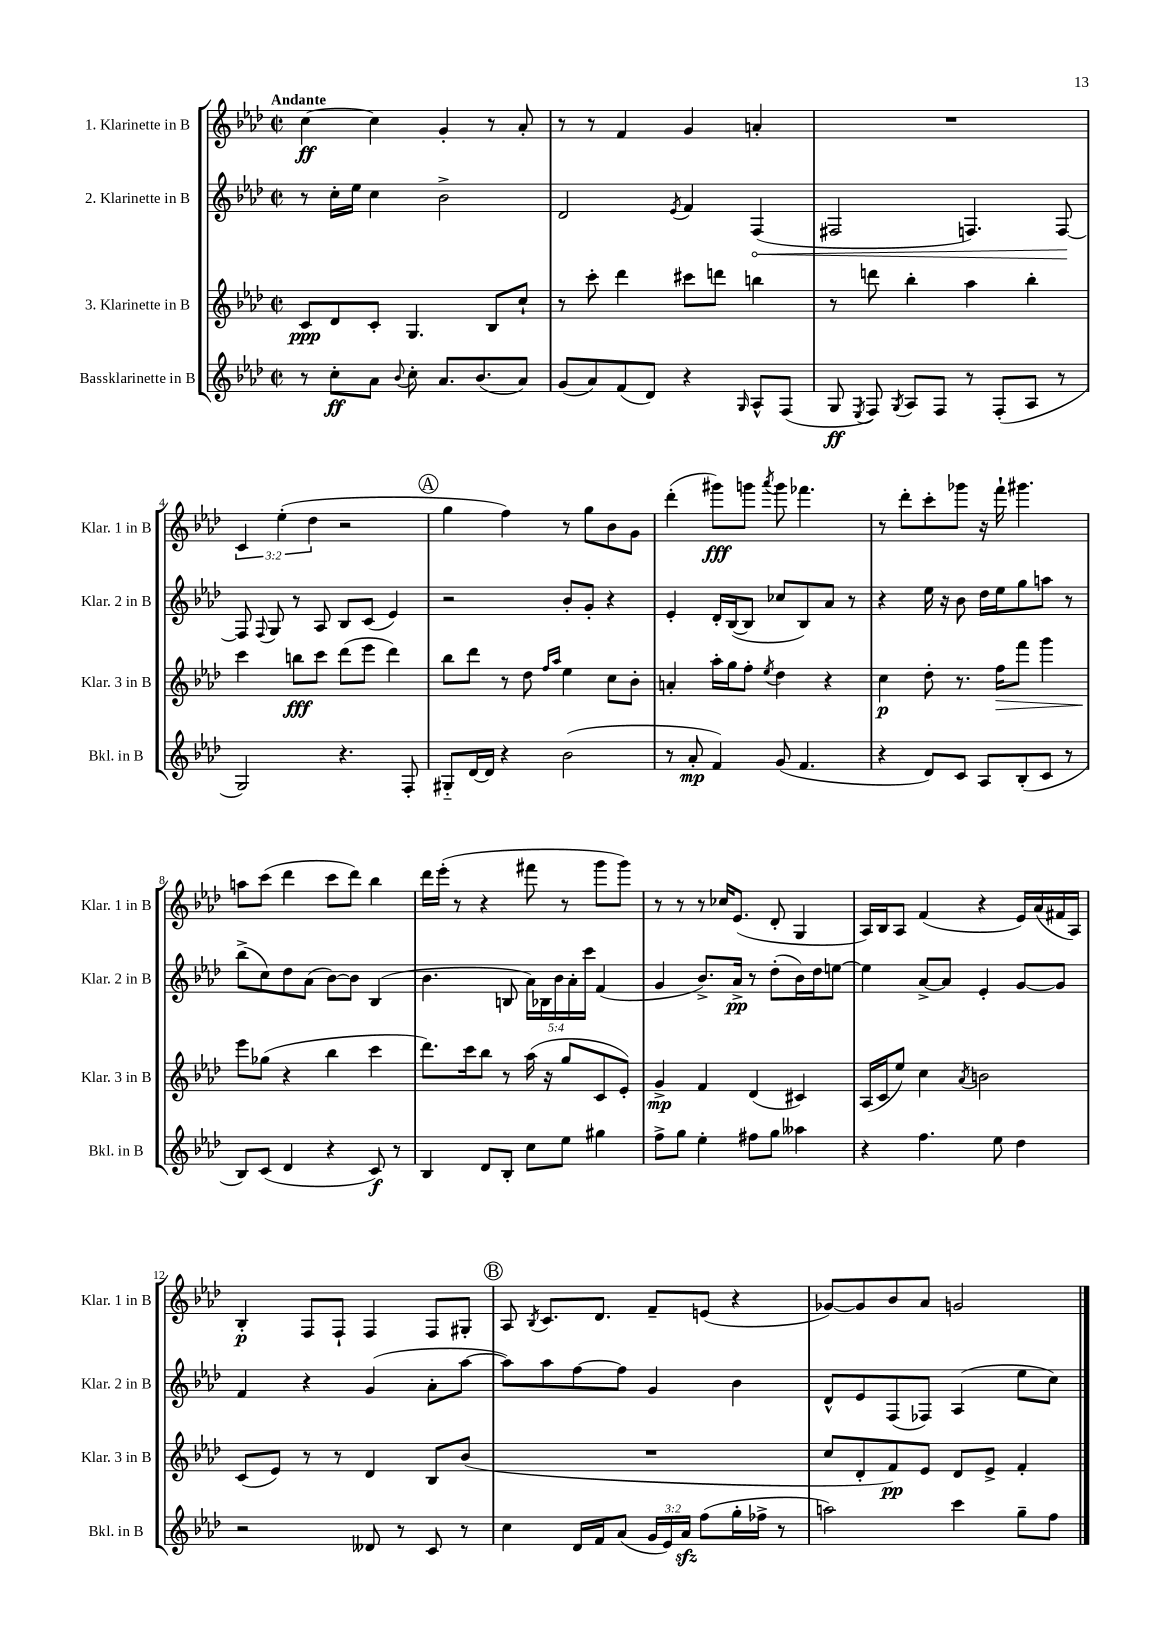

**kern	**dynam	**kern	**dynam	**kern	**dynam	**kern	**dynam
*part4	*part4	*part3	*part3	*part2	*part2	*part1	*part1
*staff4	*staff4	*staff3	*staff3	*staff2	*staff2	*staff1	*staff1
*I"Bassklarinette in B	*	*I"3. Klarinette in B	*	*I"2. Klarinette in B	*	*I"1. Klarinette in B	*
*I'Bkl. in B	*	*I'Klar. 3 in B	*	*I'Klar. 2 in B	*	*I'Klar. 1 in B	*
*clefG2	*	*clefG2	*	*clefG2	*	*clefG2	*
*k[b-e-a-d-]	*	*k[b-e-a-d-]	*	*k[b-e-a-d-]	*	*k[b-e-a-d-]	*
*M2/2	*	*M2/2	*	*M2/2	*	*M2/2	*
*met(c|)	*	*met(c|)	*	*met(c|)	*	*met(c|)	*
=1	=1	=1	=1	=1	=1	=1	=1
!	!	!	!	!	!	!LO:TX:a:B:t=Andante	!
8r	.	8c/L	ppp	8r	.	[4cc\	ff
8cc'\L	ff	8d-/	.	16cc'\LL	.	.	.
.	.	.	.	16ee-\JJ	.	.	.
8a-\J	.	8c'/J	.	4cc\	.	4cc\]	.
8qqb-/	.	.	.	.	.	.	.
8cc'\	.	4.G/	.	.	.	.	.
8.a-/L	.	.	.	2b-^\	.	4g'/	.
(8.b-/	.	.	.	.	.	.	.
.	.	8B-/L	.	.	.	8r	.
8a-/J)	.	8cc`/J	.	.	.	8a-'/	.
=2	=2	=2	=2	=2	=2	=2	=2
(8g/L	.	8r	.	2d-/	.	8r	.
8a-/)	.	8ccc'\	.	.	.	8r	.
(8f/	.	4ddd-\	.	.	.	4f/	.
8d-/J)	.	.	.	.	.	.	.
.	.	.	.	8qe-/	.	.	.
4r	.	8ccc#X\L	.	4f/	.	4g/	.
.	.	8dddn\J	.	.	.	.	.
16qqG/	.	.	.	.	.	.	.
!	!	!	!	!	!LO:HP:b	!	!
8A-^^/L	.	4bbn\	.	(4F/	<	4an'/	.
(8F/J	.	.	.	.	.	.	.
=3	=3	=3	=3	=3	=3	=3	=3
8G/	ff	8r	.	2F#X/	.	1r	.
8qE-/	.	.	.	.	.	.	.
8F/)	.	8dddn\	.	.	.	.	.
8qG/	.	.	.	.	.	.	.
8A-/L	.	4bb-'\	.	.	.	.	.
8F/J	.	.	.	.	.	.	.
8r	.	4aa-\	.	4.Fn/)	.	.	.
(8F'/L	.	.	.	.	.	.	.
8A-/J	.	4bb-'\	.	.	.	.	.
8r	.	.	.	[8F/	.	.	.
.	.	.	.	.	[	.	.
!!LO:LB:g=z
=4	=4	=4	=4	=4	=4	=4	=4
2G/)	.	4ccc\	.	8F/]	.	6c/	.
.	.	.	.	8qqF/	.	.	.
.	.	.	.	8G/	.	.	.
.	.	.	.	.	.	(6ee-'\	.
.	.	8bbn\L	fff	8r	.	.	.
.	.	.	.	.	.	6dd-\	.
.	.	8ccc\J	.	8A-/	.	.	.
4.r	.	(8ddd-\L	.	8B-/L	.	2r	.
.	.	8eee-\J	.	(8c/J	.	.	.
.	.	4ddd-\)	.	4e-/)	.	.	.
8F'/	.	.	.	.	.	.	.
!!LO:REH:place=s1:t=A
=5	=5	=5	=5	=5	=5	=5	=5
8G#X/L	.	8bb-\L	.	2r	.	4gg\	.
[16d-/L	.	8ddd-\J	.	.	.	.	.
16d-/JJ]	.	.	.	.	.	.	.
4r	.	8r	.	.	.	4ff\)	.
.	.	8dd-\	.	.	.	.	.
.	.	16qqff/LL	.	.	.	.	.
.	.	16qqaa-/JJ	.	.	.	.	.
(2b-\	.	4ee-\	.	8b-'/L	.	8r	.
.	.	.	.	8g'/J	.	8gg\L	.
.	.	8cc\L	.	4r	.	8b-\	.
.	.	8b-'\J	.	.	.	8g\J	.
=6	=6	=6	=6	=6	=6	=6	=6
8r	.	4an'/	.	4e-'/	.	(4ddd-'\	.
8a-'/	mp	.	.	.	.	.	.
4f/)	.	16aa-'\LL	.	16d-'/LL	.	8ggg#X\L)	fff
.	.	16gg\J	.	([16B-/J	.	.	.
.	.	8ff'\J	.	8B-/J]	.	8gggn\J	.
.	.	8qee-/	.	.	.	8qaaa-/	.
(8g/	.	4dd-\	.	8cc-X/L	.	8ggg\	.
4.f/	.	.	.	8B-/)	.	4.fff-X\	.
.	.	4r	.	8a-/J	.	.	.
.	.	.	.	8r	.	.	.
=7	=7	=7	=7	=7	=7	=7	=7
4r	.	4cc\	p	4r	.	8r	.
.	.	.	.	.	.	8ddd-'\L	.
8d-/L)	.	8dd-'\	.	16ee-\	.	8ccc'\	.
.	.	.	.	16r	.	.	.
8c/J	.	8.r	.	8b-\	.	8ggg-X\J	.
8A-/L	.	.	.	16dd-\LL	.	16r	.
!	!	!	!LO:HP:b	!	!	!	!
.	.	16ff\KL	>	16ee-\J	.	16fff`\	.
(8B-'/	.	8fff\J	.	8gg\	.	4.ggg#X\	.
8c/J	.	4ggg\	.	8aan\J	.	.	.
8r	.	.	.	8r	.	.	.
!!LO:LB:g=z
=8	=8	=8	=8	=8	=8	=8	=8
8B-/L)	.	8eee-\L	.	(8bb-^\L	.	8aan\L	.
(8c/J	.	(8gg-X\J	]	8cc\)	.	(8ccc\J	.
4d-/	.	4r	.	8dd-\	.	4ddd-\	.
.	.	.	.	(8a-\J	.	.	.
4r	.	4bb-\	.	[8b-\L)	.	8ccc\L	.
.	.	.	.	8b-\J]	.	8ddd-\J)	.
8c/)	f	4ccc\	.	(4B-/	.	4bb-\	.
8r	.	.	.	.	.	.	.
=9	=9	=9	=9	=9	=9	=9	=9
4B-/	.	8.ddd-\L)	.	4.b-\	.	16ddd-\LL	.
.	.	.	.	.	.	(16eee-'\JJ	.
.	.	.	.	.	.	8r	.
.	.	16ccc\k	.	.	.	.	.
8d-/L	.	8bb-\J	.	.	.	4r	.
8B-'/J	.	8r	.	8Bn/	.	.	.
8cc\L	.	(16aa-\	.	20a-\LL)	.	8fff#X\	.
.	.	.	.	20B-X\	.	.	.
.	.	16r	.	.	.	.	.
.	.	.	.	20b-\	.	.	.
8ee-\J	.	8gg/L	.	.	.	8r	.
.	.	.	.	20a-'\	.	.	.
.	.	.	.	20ccc\JJ	.	.	.
4gg#X\	.	8c/	.	(4f/	.	8ggg\L	.
.	.	8e-'/J)	.	.	.	8ggg\J)	.
=10	=10	=10	=10	=10	=10	=10	=10
8ff^\L	.	4g^/	mp	4g/	.	8r	.
8gg\J	.	.	.	.	.	8r	.
4ee-'\	.	4f/	.	8.b-^/L)	.	8r	.
.	.	.	.	.	.	16cc-X/KL	.
.	.	.	.	16a-^/Jk	pp	(8.e-/J	.
8ff#X\L	.	(4d-/	.	8r	.	.	.
8gg\J	.	.	.	(8dd-'\L	.	8d-'/	.
4aa--X\	.	4c#X/)	.	16b-\L)	.	4G/	.
.	.	.	.	16dd-\J	.	.	.
.	.	.	.	[8een\J	.	.	.
=11	=11	=11	=11	=11	=11	=11	=11
4r	.	(16A-/LL	.	4ee\]	.	16A-/LL)	.
.	.	16c/J	.	.	.	16B-/J	.
.	.	8ee-/J)	.	.	.	8A-/J	.
4.ff\	.	4cc\	.	[8a-^/L	.	(4f/	.
.	.	.	.	8a-/J]	.	.	.
.	.	8qa-/	.	.	.	.	.
.	.	2bn\	.	4e-'/	.	4r	.
8ee-\	.	.	.	.	.	.	.
4dd-\	.	.	.	[8g/L	.	16e-/LL)	.
.	.	.	.	.	.	(16a-/	.
.	.	.	.	8g/J]	.	16f#X/	.
.	.	.	.	.	.	16A-/JJ)	.
!!LO:LB:g=z
=12	=12	=12	=12	=12	=12	=12	=12
2r	.	(8c/L	.	4f/	.	4B-'/	p
.	.	8e-/J)	.	.	.	.	.
.	.	8r	.	4r	.	8F/L	.
.	.	8r	.	.	.	8F`/J	.
8d--X/	.	4d-/	.	(4g/	.	4F/	.
8r	.	.	.	.	.	.	.
8c/	.	8B-/L	.	8a-'\L	.	8F/L	.
8r	.	(8b-/J	.	[8aa-\J	.	8G#X'/J	.
!!LO:REH:place=s1:t=B
=13	=13	=13	=13	=13	=13	=13	=13
4cc\	.	1r	.	8aa-\L])	.	8A-/	.
.	.	.	.	.	.	8qB-/	.
.	.	.	.	8aa-\	.	8.c/L	.
16d-/LL	.	.	.	[8ff\	.	.	.
16f/J	.	.	.	.	.	8.d-/J	.
(8a-/J	.	.	.	8ff\J]	.	.	.
24g/LL	.	.	.	4g/	.	8f~/L	.
24e-/)	.	.	.	.	.	.	.
24a-zz/JJ	.	.	.	.	.	.	.
(8ff\L	.	.	.	.	.	(8en/J	.
16gg'\L	.	.	.	4b-\	.	4r	.
16ff-X^\JJ	.	.	.	.	.	.	.
8r	.	.	.	.	.	.	.
=14	=14	=14	=14	=14	=14	=14	=14
2aan\)	.	8cc/L	.	8d-^^/L	.	[8g-X/L)	.
.	.	8d-'/	.	8e-/	.	8g-/]	.
.	.	8f/)	pp	(8F/	.	8b-/	.
.	.	8e-/J	.	8F-X/J)	.	8a-/J	.
4ccc\	.	8d-/L	.	(4A-/	.	2gn/	.
.	.	8e-^/J	.	.	.	.	.
8gg~\L	.	4f'/	.	8ee-\L	.	.	.
8ff\J	.	.	.	8cc\J)	.	.	.
==	==	==	==	==	==	==	==
*-	*-	*-	*-	*-	*-	*-	*-
